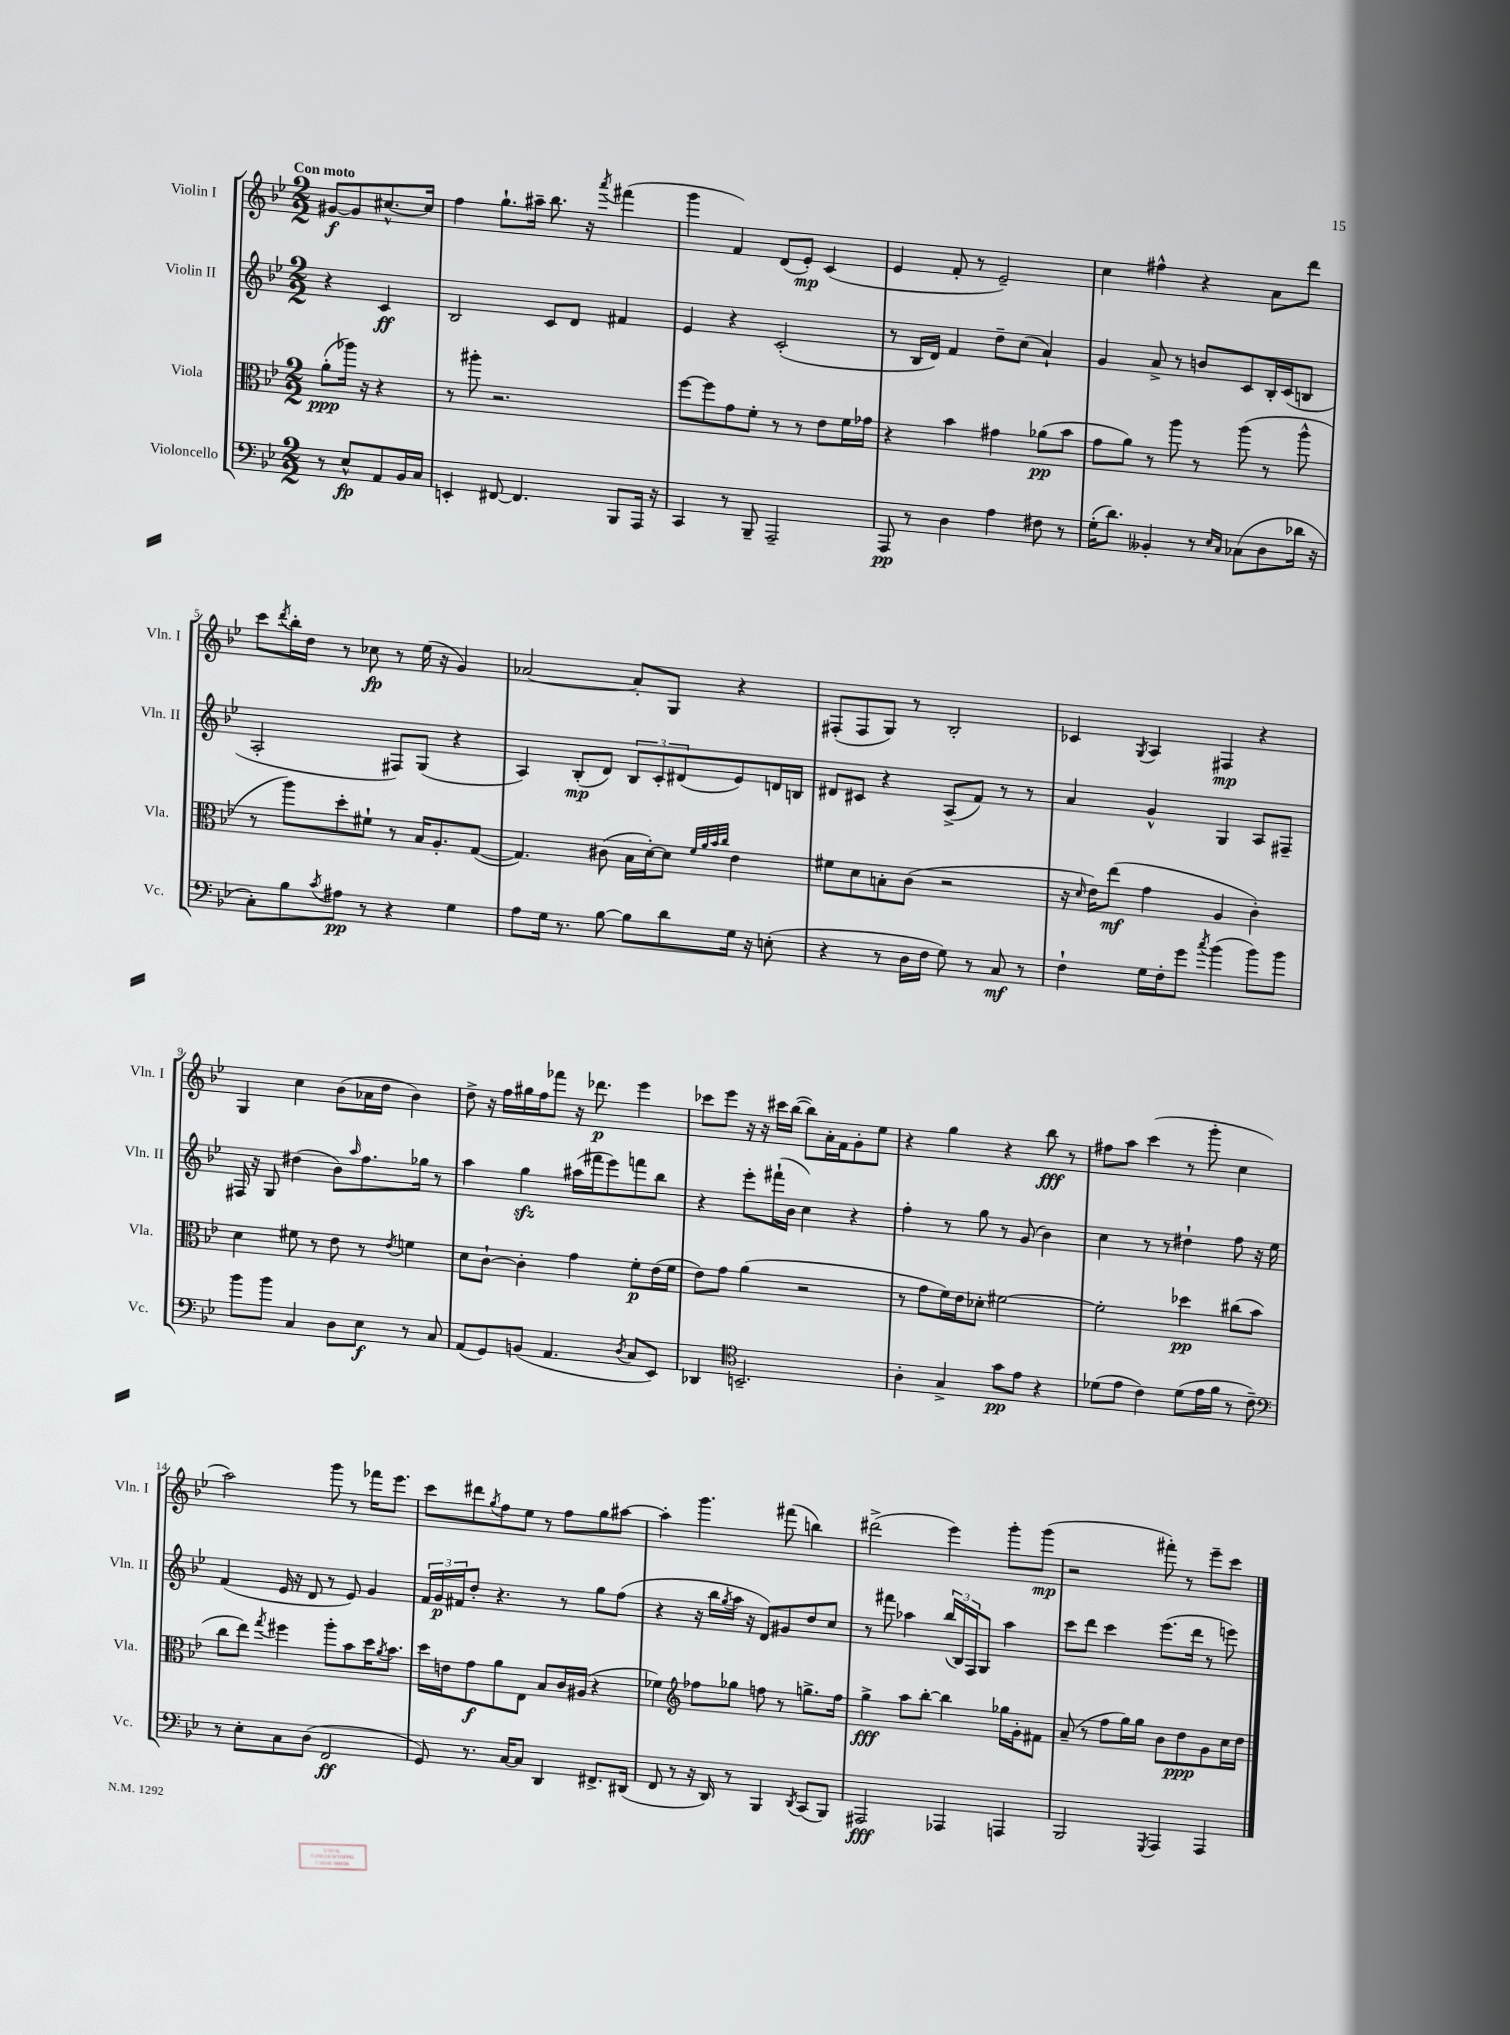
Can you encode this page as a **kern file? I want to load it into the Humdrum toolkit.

**kern	**dynam	**kern	**dynam	**kern	**dynam	**kern	**dynam
*part4	*part4	*part3	*part3	*part2	*part2	*part1	*part1
*staff4	*staff4	*staff3	*staff3	*staff2	*staff2	*staff1	*staff1
*I"Violoncello	*	*I"Viola	*	*I"Violin II	*	*I"Violin I	*
*I'Vc.	*	*I'Vla.	*	*I'Vln. II	*	*I'Vln. I	*
*clefF4	*	*clefC3	*	*clefG2	*	*clefG2	*
*k[b-e-]	*	*k[b-e-]	*	*k[b-e-]	*	*k[b-e-]	*
*M2/2	*	*M2/2	*	*M2/2	*	*M2/2	*
=	=	=	=	=	=	=	=
!	!	!	!	!	!	!LO:TX:a:B:t=Con moto	!
8r	.	(8a'\L	ppp	4r	.	[8g#X/L	f
8E-^^/L	fp	16aa-X\Jk)	.	.	.	8g#/]	.
.	.	16r	.	.	.	.	.
8AA/	.	4r	.	4c/	ff	[8.cc#X^^/	.
16BB-/L	.	.	.	.	.	.	.
16C/JJ	.	.	.	.	.	16cc#/Jk]	.
=1	=1	=1	=1	=1	=1	=1	=1
4EEn'/	.	8r	.	2B-/	.	4ff\	.
.	.	8aa#X'\	.	.	.	.	.
[8FF#X/	.	2.r	.	.	.	8.gg`\L	.
4.FF#/]	.	.	.	.	.	.	.
.	.	.	.	.	.	16aa#X~\Jk	.
.	.	.	.	8c/L	.	8.bb-\	.
.	.	.	.	8d/J	.	.	.
.	.	.	.	.	.	16r	.
.	.	.	.	.	.	8qaaa/	.
8BBB-/L	.	.	.	4f#X/	.	(4fff#X\	.
16AAA/Jk	.	.	.	.	.	.	.
16r	.	.	.	.	.	.	.
=2	=2	=2	=2	=2	=2	=2	=2
4CC/	.	[8ff\L	.	4e-/	.	4ggg\	.
.	.	8ff\]	.	.	.	.	.
8r	.	8g\	.	4r	.	4f/)	.
8BBB-~/	.	8f'\J	.	.	.	.	.
2AAA~/	.	8r	.	(2c'/	.	(8d/L	.
.	.	8r	.	.	.	8e-'/J)	mp
.	.	8e-\L	.	.	.	(4c/	.
.	.	16f\L	.	.	.	.	.
.	.	16g-X\JJ	.	.	.	.	.
=3	=3	=3	=3	=3	=3	=3	=3
8AAA/	pp	4r	.	8r	.	4e-/	.
8r	.	.	.	16B-/LL	.	.	.
.	.	.	.	16d/JJ)	.	.	.
4D\	.	4b-\	.	4f/	.	8f'/	.
.	.	.	.	.	.	8r	.
4A\	.	4g#X\	.	8dd~\L	.	2e-~/)	.
.	.	.	.	(8cc\J	.	.	.
8F#X\	.	(8a-X\L	pp	4a`/)	.	.	.
8r	.	8b-\J	.	.	.	.	.
=4	=4	=4	=4	=4	=4	=4	=4
(16G'\KL	.	8g\L	.	4g/	.	4cc\	.
8.d\J)	.	.	.	.	.	.	.
.	.	8a\J)	.	.	.	.	.
4BB--X'/	.	8r	.	8a^/	.	4ff#X^^\	.
.	.	8aa\	.	8r	.	.	.
8r	.	8r	.	8bn/L	.	4r	.
16qqE-/LL	.	.	.	.	.	.	.
16qqC/JJ	.	.	.	.	.	.	.
(8C-X\L	.	(8aa\	.	8c/	.	.	.
8D\	.	8r	.	16B-'/L	.	8a\L	.
.	.	.	.	(16c/J	.	.	.
16d-X\Jk	.	8aa^^\	.	8Bn/J	.	8ddd\J	.
16r	.	.	.	.	.	.	.
!!LO:LB:g=z
=5	=5	=5	=5	=5	=5	=5	=5
8C'\L)	.	8r	.	2A'/	.	8ccc\L	.
.	.	.	.	.	.	8qddd/	.
8B-\	.	8aa\L)	.	.	.	16bb-'\L	.
.	.	.	.	.	.	16dd\JJ	.
8qc/	.	.	.	.	.	.	.
8A#X\J	pp	8dd'\	.	.	.	8r	.
8r	.	8f#X`\J	.	.	.	8cc-X\	fp
4r	.	8r	.	8F#X/L)	.	8r	.
.	.	16B-/KL	.	(8G/J	.	(16ee-\	.
.	.	8.A'/	.	.	.	16r	.
4G\	.	.	.	4r	.	4g/)	.
.	.	([8G/J	.	.	.	.	.
=6	=6	=6	=6	=6	=6	=6	=6
8A\L	.	4.G/])	.	4A/)	.	[2a-X/	.
16G\Jk	.	.	.	.	.	.	.
8.r	.	.	.	.	.	.	.
.	.	.	.	(8B-'/L	mp	.	.
[8B-\	.	(8c#X\	.	8d/J)	.	.	.
8B-\L]	.	16B-\LL	.	12B-/L	.	8a-'/L]	.
.	.	[16d'\J)	.	.	.	.	.
.	.	.	.	12c'/	.	.	.
8d\	.	8d\J]	.	.	.	8G/J	.
.	.	.	.	(12d#X/	.	.	.
.	.	32qqf/LLL	.	.	.	.	.
.	.	32qqa/	.	.	.	.	.
.	.	32qqb-/	.	.	.	.	.
.	.	32qqcc/JJJ	.	.	.	.	.
16G\Jk	.	4e-\	.	8e-/)	.	4r	.
16r	.	.	.	.	.	.	.
(8En'\	.	.	.	16dn/L	.	.	.
.	.	.	.	16Bn/JJ	.	.	.
=7	=7	=7	=7	=7	=7	=7	=7
4r	.	8f#X\L	.	8d#X/L	.	(8F#X'/L	.
.	.	8d\	.	8c#X/J	.	8F#/	.
8r	.	8Bn'\	.	4r	.	8G/J)	.
16D\LL	.	(8c\J	.	.	.	8r	.
16F\JJ	.	.	.	.	.	.	.
8G\)	.	2r	.	(8A^/L	.	2B-'/	.
8r	.	.	.	8f/J)	.	.	.
8C/	mf	.	.	8r	.	.	.
8r	.	.	.	8r	.	.	.
=8	=8	=8	=8	=8	=8	=8	=8
4F`\	.	16r	.	4a/	.	4c-X/	.
.	.	16qqd/	.	.	.	.	.
.	.	16e-\KL)	.	.	.	.	.
.	.	(8ee-\J	mf	.	.	.	.
.	.	.	.	.	.	8qG/	.
16G\LL	.	4g\	.	4g^^/	.	4A/	.
16F'\J	.	.	.	.	.	.	.
8g\J	.	.	.	.	.	.	.
8qcc/	.	.	.	.	.	.	.
(4b-\	.	4A/	.	4G/	.	4F#X/	mp
8b-\L)	.	4c'\)	.	8A/L	.	4r	.
8b-\J	.	.	.	8F#X~/J	.	.	.
!!LO:LB:g=z
=9	=9	=9	=9	=9	=9	=9	=9
8b-\L	.	4d\	.	16F#X/	.	4G/	.
.	.	.	.	16r	.	.	.
8b-\J	.	.	.	8G/	.	.	.
4C/	.	8f#X\	.	(4dd#X\	.	4cc\	.
.	.	8r	.	.	.	.	.
8D\L	.	8e-\	.	8b-\L)	.	(8b-\L	.
.	.	.	.	16qqaa/	.	.	.
8E-\J	f	8r	.	8.ff\	.	16a-X\L	.
.	.	.	.	.	.	16dd\JJ	.
.	.	8qe-/	.	.	.	.	.
8r	.	4fn\	.	.	.	4b-\)	.
.	.	.	.	16gg-X\Jk	.	.	.
8C/	.	.	.	8r	.	.	.
=10	=10	=10	=10	=10	=10	=10	=10
(8AA/L	.	8d\L	.	4aa\	.	8dd^\	.
8GG/)	.	[8c`\J	.	.	.	16r	.
.	.	.	.	.	.	16ff\LL	.
(8BBn/J	.	4c'\]	.	4ggzz\	.	16gg#X\	.
.	.	.	.	.	.	16ff\J	.
4.AA/	.	.	.	.	.	8fff-X\J	.
.	.	4g\	.	(16aa#X\LL	.	16r	.
.	.	.	.	16fff#X\J	.	8.ddd-X\	p
.	.	.	.	8eee-\)	.	.	.
8qD/	.	.	.	.	.	.	.
8C/L	.	8f'\L	p	8fffn\	.	4eee-\	.
8EE-/J)	.	(16e-\L	.	8bb-\J	.	.	.
.	.	16f\JJ	.	.	.	.	.
=11	=11	=11	=11	=11	=11	=11	=11
4DD-X/	.	8e-\L)	.	4r	.	8ccc-X\L	.
.	.	8g\J	.	.	.	8eee-\J	.
*clefC4	*	*	*	*	*	*	*
2.BBn~/	.	(4a\	.	8eee-'\L	.	16r	.
.	.	.	.	.	.	16r	.
.	.	.	.	(16fff#X`\L	.	16ccc#X\LL	.
.	.	.	.	16b-\JJ	.	([16bb-\JJ	.
.	.	2r	.	4cc\)	.	8bb-\L])	.
.	.	.	.	.	.	16a'\L	.
.	.	.	.	.	.	16f\J	.
.	.	.	.	4r	.	8g'\	.
.	.	.	.	.	.	8ee-\J	.
=12	=12	=12	=12	=12	=12	=12	=12
4A'\	.	8r	.	4ff'\	.	4r	.
.	.	8g\L	.	.	.	.	.
4G^/	.	16f\L)	.	8r	.	4gg\	.
.	.	16e-\J	.	.	.	.	.
.	.	8d-X'\J	.	8gg\	.	.	.
8g\L	pp	[2f#X\	.	8r	.	4r	.
8e-\J	.	.	.	(8g/	.	.	.
4r	.	.	.	4b-\)	.	8bb-\	fff
.	.	.	.	.	.	8r	.
=13	=13	=13	=13	=13	=13	=13	=13
(8d-X\L	.	2f#'\]	.	4cc\	.	8ff#X\L	.
8e-\J	.	.	.	.	.	8aa\J	.
4c\)	.	.	.	8r	.	(4ccc\	.
.	.	.	.	8r	.	.	.
(8d-\L	.	4dd-X\	pp	4dd#X`\	.	8r	.
16e-\L	.	.	.	.	.	8ggg'\	.
16f\JJ	.	.	.	.	.	.	.
8r	.	(8cc#X\L	.	8ff\	.	4cc\	.
8c~\)	.	8b-\J	.	16r	.	.	.
.	.	.	.	16ee-\	.	.	.
!!LO:LB:g=z
=14	=14	=14	=14	=14	=14	=14	=14
*clefF4	*	*	*	*	*	*	*
8r	.	8cc\L	.	(4f/	.	2aa\)	.
8E-'\L	.	8ee-\J)	.	.	.	.	.
.	.	8qgg/	.	.	.	.	.
8C\	.	4ff#X\	.	16e-/	.	.	.
.	.	.	.	16r	.	.	.
(8D\J	.	.	.	8d/	.	.	.
2FF/	ff	8aa'\L	.	8r	.	8ggg\	.
.	.	8b-\	.	8e-/)	.	8r	.
.	.	16dd\K	.	4g/	.	16fff-X\KL	.
.	.	8qa/	.	.	.	.	.
.	.	8.b-\J	.	.	.	8.eee-\J	.
=15	=15	=15	=15	=15	=15	=15	=15
8GG/)	.	16dd\LL	.	24f/LL	.	8ccc\L	.
.	.	.	.	24g/	p	.	.
.	.	16en\J	.	.	.	.	.
.	.	.	.	24f#X/J	.	.	.
8.r	.	8g\	f	8dd'/J	.	8ddd#X\	.
.	.	.	.	.	.	8qgg/	.
.	.	8a\	.	4.r	.	8ff\	.
[16C/KL	.	.	.	.	.	.	.
8C/J]	.	8E-\J	.	.	.	8ee-\J	.
4DD/	.	8B-/L	.	.	.	8r	.
.	.	16c/L	.	8r	.	8ff\L	.
.	.	(16A#X/JJ	.	.	.	.	.
8.FF#X^/L	.	4r	.	8gg\L	.	8gg\	.
.	.	.	.	(8ff\J	.	[8aa#X\J	.
(16DD#X/Jk	.	.	.	.	.	.	.
=16	=16	=16	=16	=16	=16	=16	=16
8FF/	.	4f-X\)	.	4r	.	4aa#'\]	.
8r	.	.	.	.	.	.	.
*	*	*clefG2	*	*	*	*	*
16r	.	8ff-X\L	.	16r	.	4.ggg\	.
16DD/)	.	.	.	16bb-\LL	.	.	.
.	.	.	.	8qgg/	.	.	.
8r	.	8gg-X\J	.	16aa\JJ	.	.	.
.	.	.	.	16r	.	.	.
4BBB-/	.	8ffn\	.	8d/L)	.	.	.
.	.	8r	.	8g#X/	.	(8fff#X\	.
8qDD/	.	.	.	.	.	.	.
(8CC/L	.	8.ggn^\L	.	8dd/	.	4bbn\)	.
8BBB-/J)	.	.	.	8cc/J	.	.	.
.	.	16ff\Jk	.	.	.	.	.
=17	=17	=17	=17	=17	=17	=17	=17
2AAA#X/	fff	4gg^\	fff	8r	.	(2ddd#X^\	.
.	.	.	.	8fff#X\	.	.	.
.	.	8aa\L	.	4aa-X\	.	.	.
.	.	[8bb-'\J	.	.	.	.	.
4AAA-X/	.	4bb-\]	.	(24bb-/LL	.	4eee-\)	.
.	.	.	.	24B-/)	.	.	.
.	.	.	.	24F/J	.	.	.
.	.	.	.	8G/J	.	.	.
4AAAn/	.	16gg-X\LL	.	4aa-\	.	8ggg'\L	.
.	.	16g'\J	.	.	.	.	.
.	.	8f#X\J	.	.	.	(8ggg\J	mp
=18	=18	=18	=18	=18	=18	=18	=18
2BBB-/	.	(8a~/	.	8ccc\L	.	2r	.
.	.	8r	.	8ddd\J	.	.	.
.	.	8ff\L	.	4ccc\	.	.	.
.	.	16gg\L)	.	.	.	.	.
.	.	16gg\JJ	.	.	.	.	.
8qGGG/	.	.	.	.	.	.	.
4AAA/	.	8b-\L	.	(8.eee-\L	.	8fff#X'\)	.
.	.	8dd\	ppp	.	.	8r	.
.	.	.	.	16ddd\Jk	.	.	.
4AAA/	.	8g\	.	8r	.	8eee-~\L	.
.	.	16cc\L	.	8eeen\)	.	8ccc\J	.
.	.	16dd\JJ	.	.	.	.	.
==	==	==	==	==	==	==	==
*-	*-	*-	*-	*-	*-	*-	*-
